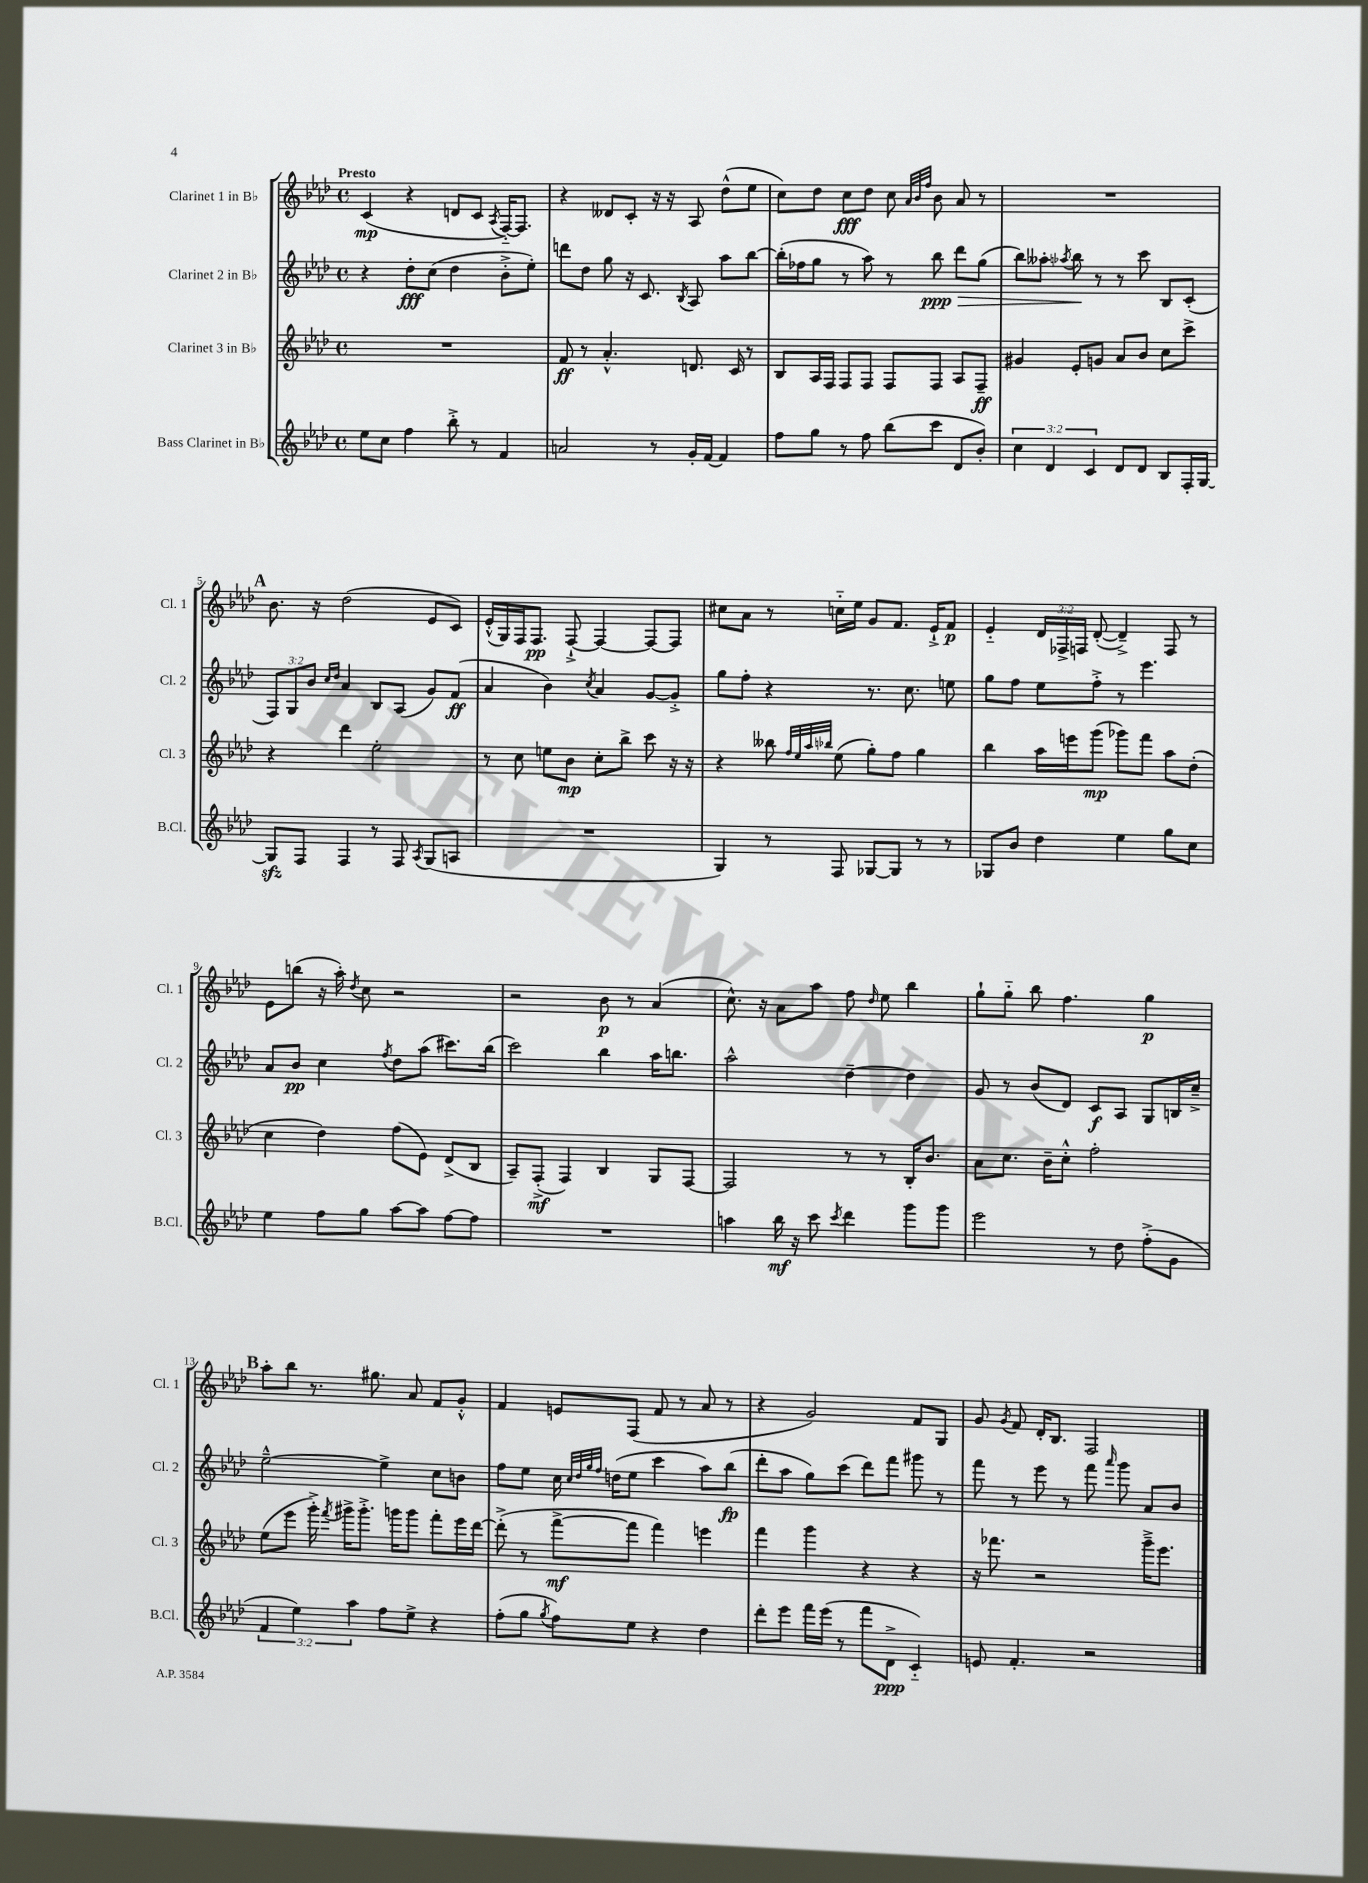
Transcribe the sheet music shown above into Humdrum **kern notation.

**kern	**kern	**kern	**kern
*staff4	*staff3	*staff2	*staff1
*clefG2	*clefG2	*clefG2	*clefG2
*k[b-e-a-d-]	*k[b-e-a-d-]	*k[b-e-a-d-]	*k[b-e-a-d-]
*M4/4	*M4/4	*M4/4	*M4/4
*met(c)	*met(c)	*met(c)	*met(c)
8ee-\L	1r	4r	(4c/
8cc\J	.	.	.
4ff\	.	8dd-'\L	4r
.	.	(8cc\J	.
8bb-'^\	.	4dd-\	8d/L
8r	.	.	8c/J
.	.	.	8qA-/
4f/	.	8b-'^\L	[16F'~/LK)
.	.	.	8.F/]J
.	.	8ee-'\J)	.
=	=	=	=
2a/	8f/	8ddd\L	4r
.	8r	8dd-\J	.
.	4.a-'^^/	8gg\	8d--/L
.	.	16r	8c'/J
.	.	8.c/	.
8r	.	.	16r
.	.	.	16r
.	.	8qB-/	.
16g'/LL	8.d/	8A-/	8A-/
[16f/JJ	.	.	.
4f/]	.	8aa-\L	(8dd-^^\L
.	16c/	.	.
.	8r	[8bb-\J	8ee-\J
=	=	=	=
8ff\L	8B-/L	(16bb-'\]LL	8cc\L)
.	.	16ff-\J	.
8gg\J	16A-/L	8gg\J	8dd-\J
.	16F/JJ	.	.
8r	8F/L	8r	8cc\L
8ff\	8F/J	8aa-\)	8dd-\J
(8bb-\L	8F/L	8r	8cc\
.	.	.	32qqa-/LLL
.	.	.	32qqb-/
.	.	.	32qqff/JJJ
8ccc\J	8F/J	8bb-\	8b-\
8d-/L	8A-/L	8ddd-\L	8a-/
8b-'/J)	8F~/J	(8gg\J	8r
=	=	=	=
6cc\	4g#/	8bb-\L)	1r
.	.	8aa--'\J	.
6d-/	.	.	.
.	.	8qaa-/	.
.	8e-'/L	8bb-\	.
6c/	.	.	.
.	8g/J	8r	.
8d-/L	8a-/L	8r	.
8d-/J	8b-/J	8ccc\	.
8B-/L	8cc\L	8B-/L	.
16F'/L	8ccc^\J	(8c'/J	.
[16G/JJ	.	.	.
=	=	=	=
8G/]L	4r	12F/L)	8.b-\
.	.	12G/	.
8F/J	.	.	.
.	.	12b-/J	.
.	.	.	16r
.	.	16qqcc/LL	.
.	.	16qqdd-/JJ	.
4F/	4ddd-\	4a-/	(2dd-\
8r	2ee-'\	8B-/L	.
8F/	.	(8A-/J	.
8qA-/	.	.	.
(8G/L	.	8g/L)	8e-/L
8A/J	.	(8f/J	8c/J)
=	=	=	=
1r	8r	4a-/	(16e-'^^/LL
.	.	.	16G/)
.	8cc\	.	16F/J
.	.	.	8.F/J
.	8ee\L	4b-\)	.
.	8b-\J	.	[8F`^/
.	.	8qcc/	.
.	8cc'\L	4a-/	4F/_
.	8bb-^\J	.	.
.	8ccc\	[8g/L	8F/_L
.	16r	8g'^/]J	8F/]J
.	16r	.	.
=	=	=	=
4G/)	4r	8gg\L	8cc#\L
.	.	8ff'\J	8a-\J
8r	8bb--\	4r	8r
.	32qqff/LLL	.	.
.	32qqee-/	.	.
.	32qqaa-/	.	.
.	32qqbb-/JJJ	.	.
8F/	(8ee-\	.	16cc'~\LL
.	.	.	16ee-\JJ
[8G-/L	8gg'\L)	8.r	8g/L
8G-/]J	8ff\J	.	8.f/J
.	.	8.cc\	.
8r	4gg\	.	.
.	.	.	16e-`^/LK
8r	.	8ee\	8f/J
=	=	=	=
8G-/L	4bb-\	8gg\L	4e-'~/
8b-/J	.	8ff\J	.
4dd-\	16aa-\LL	8ee-\L	24d-/LL
.	.	.	24F-^/
.	16eee\J	.	.
.	.	.	24F/JJ
.	(8ggg\J	8ff'^\J	([8d-'/
4ee-\	8ggg-\L)	8r	4d-~^/])
.	8fff\J	4.eee-\	.
8gg\L	8aa-\L	.	8F/
8cc\J	(8dd-'\J	.	8r
=	=	=	=
4ee-\	4cc\	8a-/L	8e-\L
.	.	8b-/J	(8bb\J
8ff\L	4dd-\)	4cc\	16r
.	.	.	16aa-'\)
.	.	.	8qdd-/
8gg\J	.	.	8cc\
.	.	8qff/	.
[8aa-\L	(8ff\L	8dd-\L	2r
8aa-\]J	8e-\J)	(8aa-\J	.
[8ff\L	(8d-^/L	8.ccc#\L)	.
8ff\]J	8B-/J	.	.
.	.	(16bb-\Jk	.
=	=	=	=
1r	8A-~/L)	2ccc\)	2r
.	(8F'^/J	.	.
.	4F/)	.	.
.	4B-/	4bb-\	8b-\
.	.	.	8r
.	8G/L	16aa-\LK	(4a-/
.	.	8.bb\J	.
.	[8F/J	.	.
=	=	=	=
4aa\	2F/]	2aa-^^\	8.cc^^\)
.	.	.	16r
16bb-\	.	.	8a-\L
16r	.	.	.
8ccc\	.	.	8aa-\J
8qccc/	.	.	.
4ddd-\	8r	[4dd-~\	8ff\
.	.	.	16qqdd-/
.	8r	.	8ee-\
8ggg\L	16B-'/LK	4dd-\]	4bb-\
.	8.b-/J	.	.
8ggg\J	.	.	.
=	=	=	=
2eee-\	8a-\L	8g/	8gg`\L
.	8.cc\J	8r	8gg'~\J
.	.	(8b-/L	8bb-\
.	16b-~\LK	.	.
.	8cc'^^\J	8d-/J)	4.ff\
8r	2ff'\	8c/L	.
8dd-\	.	8A-/J	.
(8ff'^\L	.	8G/L	4gg\
8g\J	.	16B/L	.
.	.	16cc~^/JJ	.
=	=	=	=
6f/	(8ee-\L	[2ee-~^^\	8aa-'\L
.	8eee-\J	.	8bb-\J
6ee-\)	.	.	.
.	16ggg'^\)	.	8.r
.	8qfff/	.	.
.	16ggg#^\LK	.	.
6aa-\	.	.	.
.	8.ggg#'^\J	.	.
.	.	.	8.gg#\
8ff\L	.	4ee-^\]	.
.	16ggg\LK	.	.
8ee-^\J	8ggg\J	.	8a-/
4r	8fff'\L	8cc\L	8f/L
.	16eee-\L	8b\J	8g'^^/J
.	[16ddd-\JJ	.	.
=	=	=	=
(8ff'\L	(8ddd-'^\]	8ff\L	4f/
8gg\J	8r	8ee-\J	.
8qgg/	.	.	.
8ff\L)	[8fff^\L	16cc\	8e/L
.	.	32qqcc/LLL	.
.	.	32qqdd-/	.
.	.	32qqgg/	.
.	.	32qqff/JJJ	.
.	.	(16dd\LK	.
8ee-\J	8fff\]J	8ee-\J	(8F/J
4r	4fff\)	4ccc\	8f/
.	.	.	8r
4dd-\	4eee\	8aa-\L)	8a-/
.	.	(8bb-\J	8r
=	=	=	=
8ddd-'\L	4fff\	8ddd-'\L	4r
8eee-\J	.	8aa-\J	.
16fff\LL	4ggg\	8gg\L)	2g/)
(16eee-\JJ	.	.	.
8r	.	(8ccc\J	.
8fff\L	4r	8ddd-\L)	.
8d-^\J	.	8fff\J	.
4c'~/)	4r	8ggg#\	8f/L
.	.	8r	8G/J
=	=	=	=
8e/	16r	8fff\	8g/
.	8.fff-\	.	.
.	.	.	8qg/
4.f'/	.	8r	8f/
.	2r	8eee-\	16d-'/LK
.	.	.	8.B-/J
.	.	8r	.
2r	.	8fff\	2F/
.	.	16qqaaa-/	.
.	.	8ggg\	.
.	16ggg~^\LK	8a-/L	.
.	8.eee-\J	.	.
.	.	8b-/J	.
==	==	==	==
*-	*-	*-	*-
